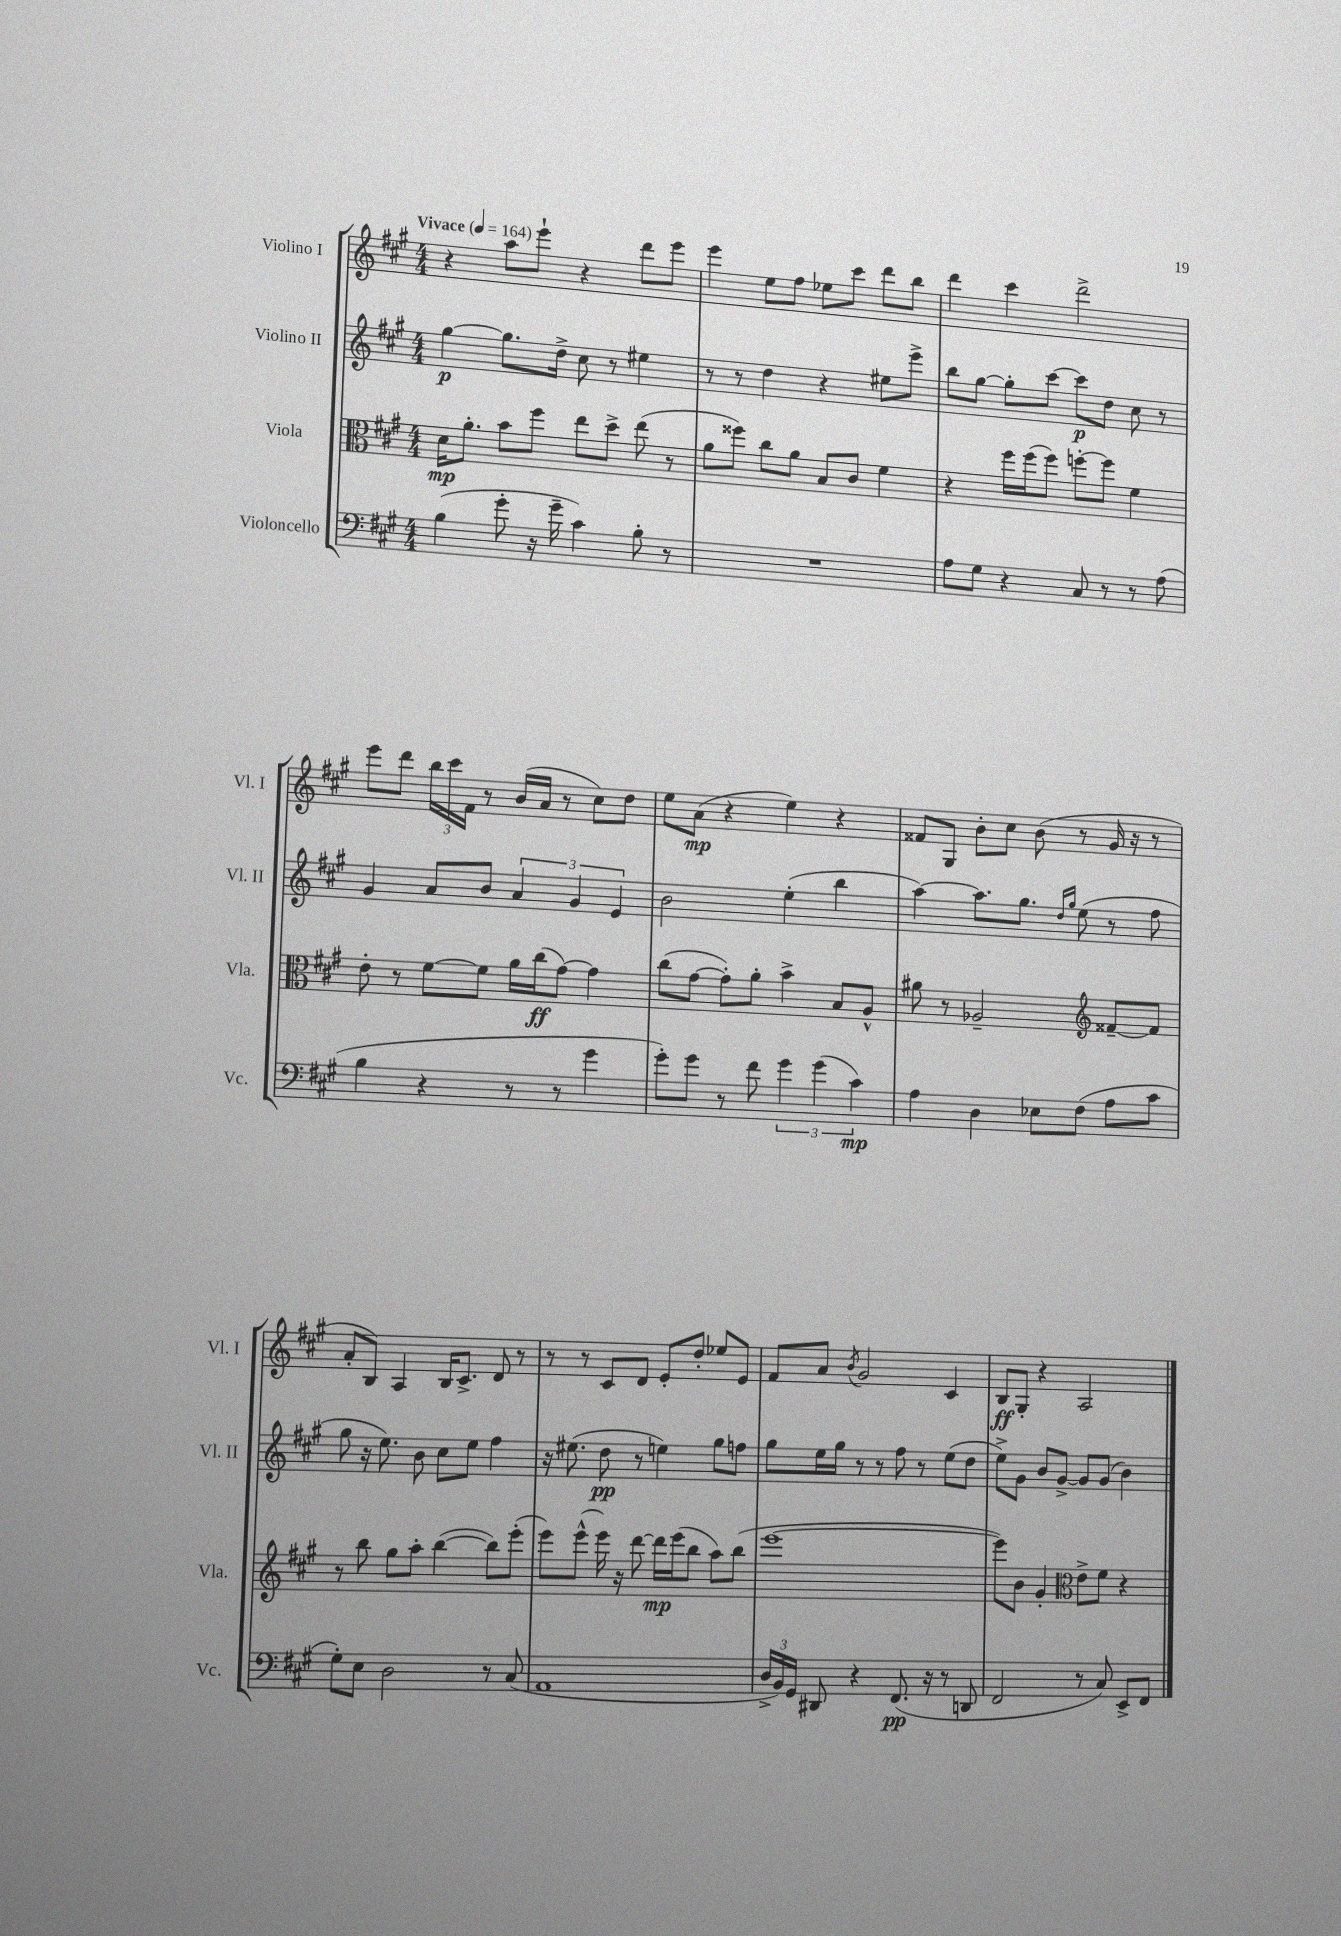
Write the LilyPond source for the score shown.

<<
\new StaffGroup <<
\new Staff = "s0" \with { instrumentName = "Violino I" shortInstrumentName = "Vl. I" } {
    \clef treble \key a \major \numericTimeSignature \time 4/4 \tempo "Vivace" 4 = 164
    \autoBeamOff r4 a''8[ e'''8]-! r4 d'''8[ e'''8] |
    e'''4 e''8[ fis''8] ees''8[ cis'''8] d'''8[ b''8] |
    d'''4 cis'''4 d'''2-> |
    e'''8[ d'''8] \tuplet 3/2 { b''16[ cis'''16 fis'16] } r8 b'16[( a'16] r8 cis''8[) d''8] |
    e''8[ a'8]\mp( r4 e''4) r4 |
    fisis'8[ gis8] b'8[-. cis''8] b'8( r8 gis'16 r16 r8 |
    a'8[-. b8]) a4 b16[ cis'8.]-> d'8 r8 |
    r8 r8 cis'8[ d'8] e'8[-. d''8]-. ees''8[ e'8] |
    fis'8[ a'8] \acciaccatura { b'8 } gis'2 cis'4 |
    b8[\ff gis8]-. r4 a2 \bar "|." |
}
\new Staff = "s1" \with { instrumentName = "Violino II" shortInstrumentName = "Vl. II" } {
    \clef treble \key a \major \numericTimeSignature \time 4/4
    \autoBeamOff gis''4~\p gis''8.[ d''16]-> cis''8 r8 eis''4 |
    r8 r8 d''4 r4 eis''8[ e'''8]-> |
    b''8[ gis''8]~ gis''8[-. cis'''8]~ cis'''8[\p d''8] cis''8 r8 |
    gis'4 a'8[ b'8] \tuplet 3/2 { a'4 gis'4 e'4 } |
    b'2 e''4-.( b''4 |
    a''4~) a''8.[ gis''8.] \grace { d''16[ gis''16] } e''8( r8 fis''8 |
    gis''8 r16 e''8.) b'8 cis''8[ e''8] fis''4 |
    r16 eis''8.( d''8\pp r8 e''4) gis''8[ f''8] |
    gis''8[ e''16 gis''16] r8 r8 fis''8 r8 e''8[( d''8] |
    e''8[->) gis'8] b'8[ gis'8]~-> gis'8[ gis'8]( b'4) \bar "|." |
}
\new Staff = "s2" \with { instrumentName = "Viola" shortInstrumentName = "Vla." } {
    \clef alto \key a \major \numericTimeSignature \time 4/4
    \autoBeamOff d'16[\mp a'8.]-. b'8[ fis''8] e''8[ d''8]-> e''8( r8 |
    a'8[ fisis''8]) cis''8[ a'8] b8[ cis'8] fis'4 |
    r4 fis''16[ fis''16( fis''8]) f''8[~-. f''8] fis'4 |
    e'8-. r8 fis'8[~ fis'8] a'16[ cis''16\ff( gis'8]~) gis'4 |
    cis''8[( gis'8]~ gis'8[-.) a'8]-. b'4-> b8[ a8]-^ |
    ais'8 r8 aes2-- \clef treble fisis'8[~-- fisis'8] |
    r8 b''8 gis''8[ a''8]-. b''4~( b''8[) e'''8]-.( |
    e'''8[) e'''8]-^( e'''16) r16 d'''8~ d'''16[\mp e'''16( b''8] a''8[) b''8]( |
    e'''1~ |
    e'''8[) b'8] gis'4-. \clef alto e'8[-> fis'8] r4 \bar "|." |
}
\new Staff = "s3" \with { instrumentName = "Violoncello" shortInstrumentName = "Vc." } {
    \clef bass \key a \major \numericTimeSignature \time 4/4
    \autoBeamOff b4( gis'8-. r16 gis'16-- cis'4) b8-. r8 |
    R1 |
    a8[ gis8] r4 cis8 r8 r8 a8( |
    b4 r4 r8 r8 gis'4 |
    gis'8[-.) gis'8] r8 fis'8 \tuplet 3/2 { gis'4 gis'4( cis'4\mp) } |
    a4 d4 ees8[ fis8]( a8[ cis'8] |
    gis8[-.) e8] d2 r8 cis8( |
    a,1 |
    \tuplet 3/2 { d16[-> b,16) gis,16] } dis,8 r4 fis,8.\pp( r16 r8 d,8 |
    fis,2 r8 cis8) e,8[-> fis,8] \bar "|." |
}
>>
>>
\layout { \context { \Score \remove "Bar_number_engraver" } }
